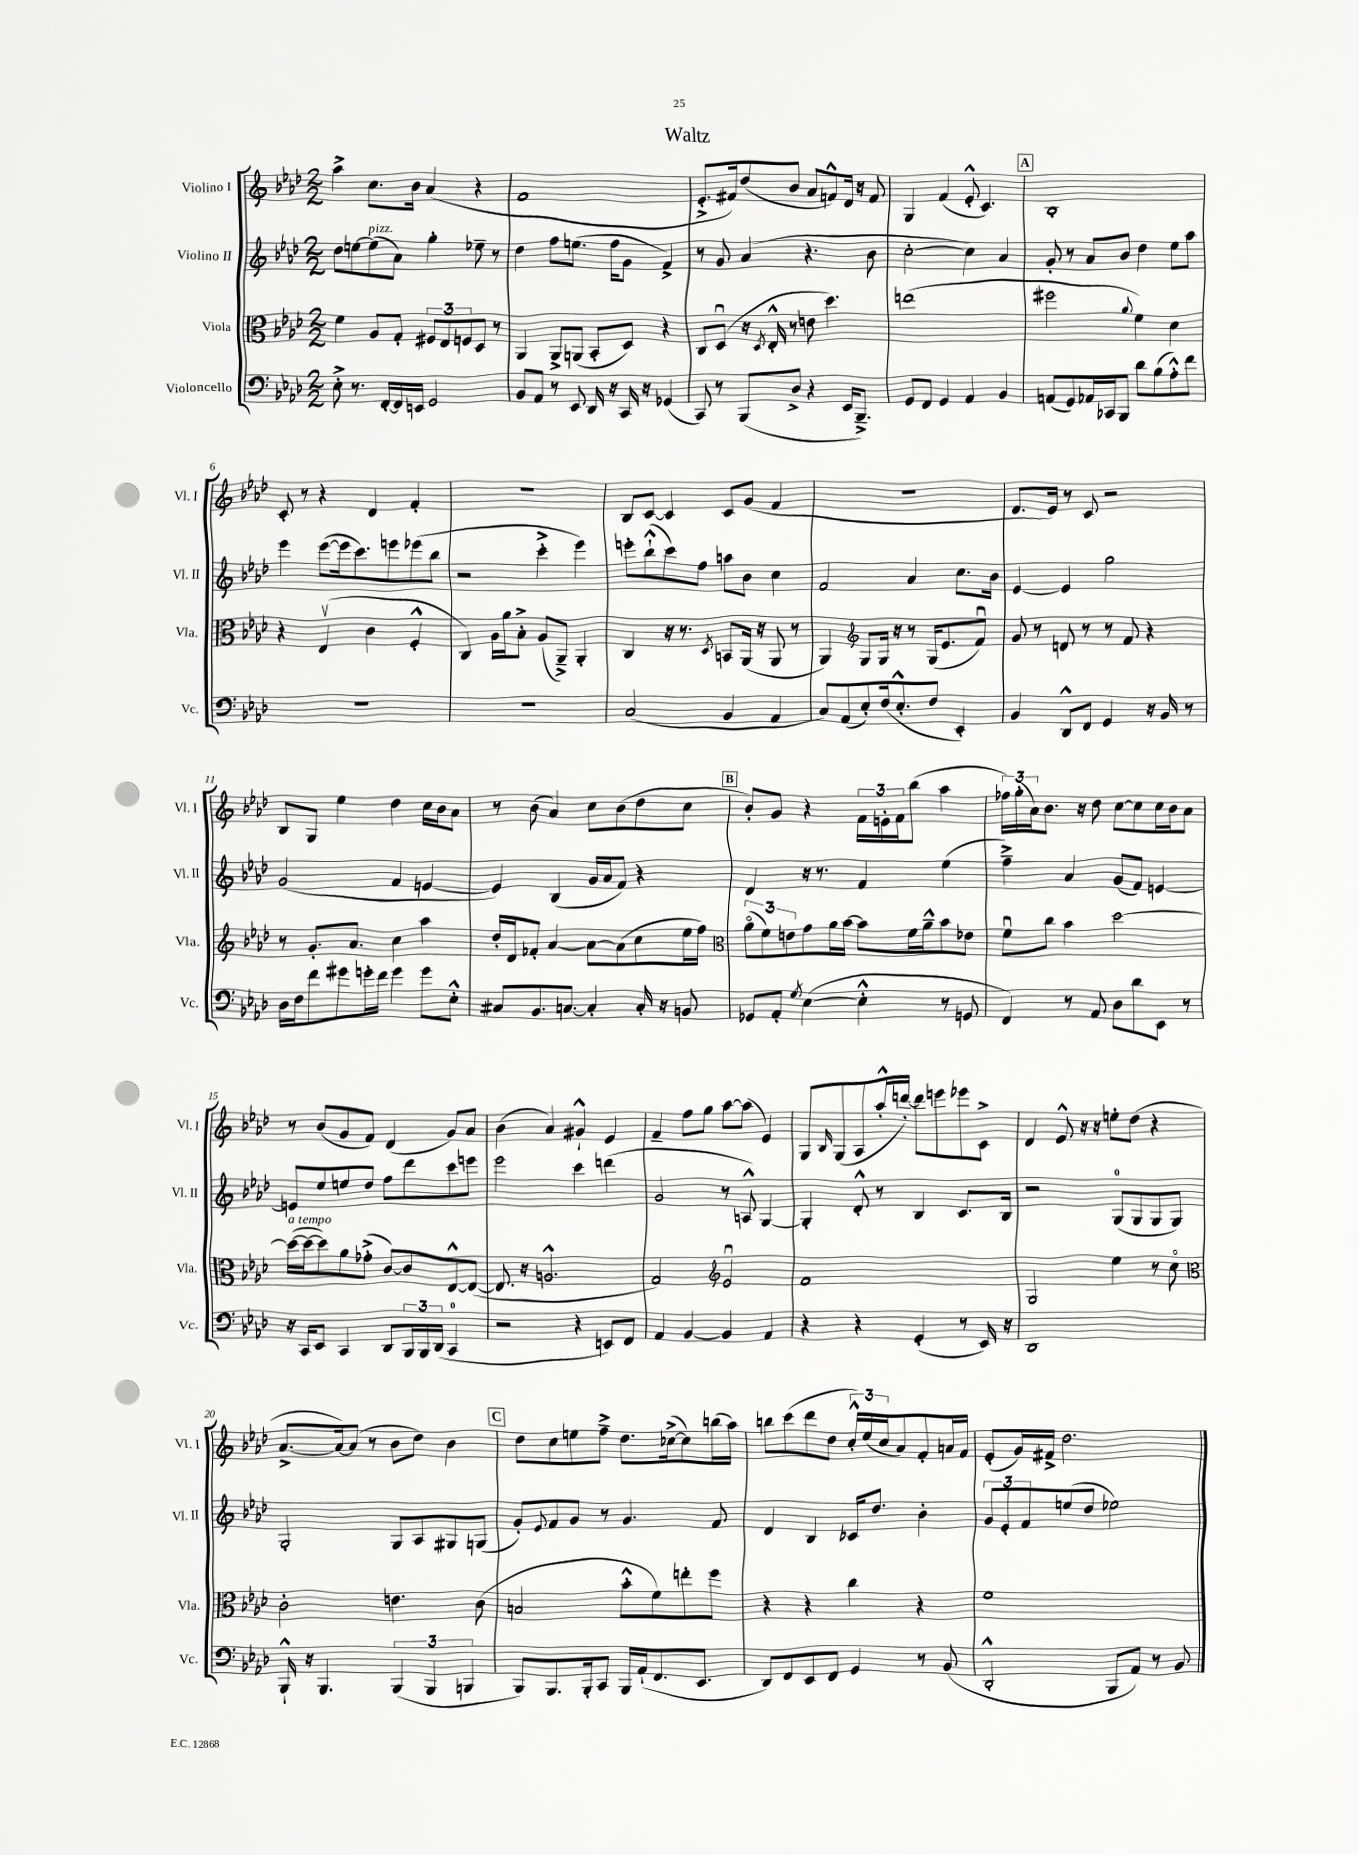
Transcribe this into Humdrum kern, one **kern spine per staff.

**kern	**kern	**kern	**kern
*staff4	*staff3	*staff2	*staff1
*clefF4	*clefC3	*clefG2	*clefG2
*k[b-e-a-d-]	*k[b-e-a-d-]	*k[b-e-a-d-]	*k[b-e-a-d-]
*M2/2	*M2/2	*M2/2	*M2/2
8E-'^	4f	8dd-	4aa-^
8.r	.	[8ee	.
.	8A-	(8ee]	8.cc
[16FF'	.	.	.
16FF]	8G'	8a-)	.
16EE	.	.	16b-
2GG	12F#	4gg'	(4a-
.	12E-	.	.
.	12F	.	.
.	8D-	8ee-~	4r
.	8r	8r	.
=	=	=	=
8BB-	4AA-	4dd-	1f
8AA-	.	.	.
8r	8AA-^	8ff	.
8EE-	(8AA	(8.ee	.
16DD-	8BB-'	.	.
16r	.	16ff	.
16CC	8D-)	8g	.
16r	.	.	.
(4GG-	4r	4f^)	.
=	=	=	=
8CC)	8C	8r	8.e-'^
8r	(8D-u	8g	.
.	.	.	16f#)
(8BBB-	16r	(4a-	(8dd-
.	8qD-	.	.
.	16E-'^^	.	.
8D-^	8r	.	8b-
4r	8e	4.r	8a-
.	4.dd-)	.	8f^^)
16EE-	.	.	16d-
8.BBB-~^)	.	.	16r
.	.	8b-	8f
=	=	=	=
8GG	(1ee	[2cc'	4G
8FF	.	.	.
4GG	.	.	(4f
4AA-	.	4cc])	8e-'^^
.	.	.	4.c)
4BB-	.	4a-	.
=	=	=	=
(8AA	2ff#	8g'	1B-'
8GG)	.	8r	.
16AA-	.	8a-	.
16CC-	.	.	.
8BBB-	.	8b-	.
.	8qqa-	.	.
8d-	4f)	4dd-	.
(8B-	.	.	.
8A-'^^)	4d-	8ee-	.
8f	.	8aa-	.
=	=	=	=
1r	4r	4eee-	8c'
.	.	.	8r
.	(4E-v	([8eee-	4r
.	.	16eee-]	.
.	.	8.ccc)	.
.	4c	.	4d-
.	.	8eee	.
.	4F'^^	(8eee-	4f'
.	.	8bb-	.
=	=	=	=
1r	4C)	2r	1r
.	16A-	.	.
.	16a-	.	.
.	8B-'^	.	.
.	(8A-	4ccc'^	.
.	8AA-~^)	.	.
.	4AA-'	4eee-)	.
=	=	=	=
(2C	4C	8eee'	8B-
.	.	(8bb-`^^	[8c
.	16r	8ccc)	4c]
.	8.r	.	.
.	.	8ff	.
.	8qD-	.	.
4BB-	8BB	8aa	8c
.	(16AA-	8b-	(8g
.	16r	.	.
4AA-	8AA-	4cc	4f
.	8r	.	.
=	=	=	=
8C)	4AA-)	2f	1r
(8AA-	.	.	.
*	*clefG2	*	*
8E-')	8G	.	.
(16F	16G	.	.
8.E-'^^	16r	.	.
.	8r	4a-	.
8F	(16G	.	.
.	8.e-	.	.
4EE-')	.	8.cc	.
.	8fu)	.	.
.	.	16b-	.
=	=	=	=
4BB-	8g	[4e-	8.d-
.	8r	.	.
.	.	.	16e-)
8DD-^^	8d	4e-]	8r
8FF	8r	.	8c
4GG	8r	2gg	2r
.	8f	.	.
16r	4r	.	.
16BB-	.	.	.
8r	.	.	.
=	=	=	=
16D-	8r	(2g	8B-
16F	.	.	.
8f	8.g'	.	8G
8g#	.	.	4ee-
.	8.a-	.	.
16g'	.	.	.
16f	.	.	.
4g	4cc	4f	4dd-
8g	4aa-	[4e	16cc
.	.	.	16b-
8E-'^^	.	.	8a-
=	=	=	=
8C#	16dd-'	4e])	8r
.	16d-	.	.
8.BB-	8f-'	.	(8b-
.	[4a-	(4B-	4a-)
[8.C	.	.	.
4C']	8a-_	16g	8cc
.	.	16a-	.
.	(8a-]	8f)	(8b-
16C'	8cc	4r	8dd-
16r	.	.	.
8BB	16ee-	.	8cc
.	16ff)	.	.
=	=	=	=
*	*clefC3	*	*
8GG-	(12a-o	4d-	8b-')
.	12f)	.	.
8AA-'	.	.	8g
.	12e	.	.
8qG	.	.	.
([4E-	8g	16r	4r
.	.	8.r	.
.	16a-	.	.
.	[16b-	.	.
4E-'^^]	8b-]	4f	24f
.	.	.	24e'
.	.	.	24f
.	16f	.	(8bb-
.	16a-~^^	.	.
8r	8b-	(4ee-	4aa-
8GG	8e-	.	.
=	=	=	=
4FF)	8fu	4ff~^)	24ff-)
.	.	.	(24gg'
.	.	.	24a-)
.	8cc	.	8.b-
8r	4b-	4a-	.
.	.	.	16r
8AA-	.	.	8dd-
8D-	[2dd-	(8g	[8cc
8d-	.	8f)	8cc]
8EE-	.	[4e	16cc
.	.	.	16b-
8r	.	.	8a-
=	=	=	=
16r	(16dd-_	8e]	8r
16CC	16dd-_	.	.
8EE-	8dd-])	8ee-	(8b-
4CC	8a-	8ee	8g
.	(8g-'^	8dd-	8f)
8DD-	[8c)	8ff	(4d-
24BBB-	8c]	8ddd-	.
24BBB-	.	.	.
(24DD-	.	.	.
4CC	[8E-^^	8ccc	8g)
.	(8E-_	8eee	8a-
=	=	=	=
2r	8.E-]	2eee-	(4b-
.	16r	.	.
.	2.A^^	.	4a-)
4r	.	4ccc	4g#`^^
8EE)	.	(4ddd	4e-
8FF	.	.	.
=	=	=	=
4AA-	2G)	2g	4f~
[4BB-	.	.	8ff
.	.	.	8gg
*	*clefG2	*	*
4BB-]	2e-u	8r	[8aa-
.	.	8A^^)	(8aa-]
4AA-	.	[4G	4e-)
=	=	=	=
4r	1f	4G']	8G
.	.	.	16qqB-
.	.	.	(8G
4r	.	8d-'^^	8A-
.	.	8r	16aa-'^^
.	.	.	[16ddd')
(4GG'	.	4B-	8ddd]
.	.	.	8eee
8r	.	8.c	8eee-
16EE-)	.	.	8c^
16r	.	16B-	.
=	=	=	=
1DD-	2G	2r	4d-
.	.	.	8e-^^
.	.	.	16r
.	.	.	16r
.	4ee-	(8G	8ee'
.	.	8G	(8dd-
.	8r	8G	4r
.	8cco	8G)	.
=	=	=	=
*	*clefC3	*	*
16BBB-`^^	2c'	2G'	[8.a-^
16r	.	.	.
4.BBB-	.	.	.
.	.	.	16a-_)
.	.	.	(8a-]
.	.	.	8r
(6BBB-	4.e	8G	8b-
.	.	8A-	8dd-)
6BBB-	.	.	.
.	.	8G#	4b-
6BBB	.	.	.
.	(8c	(8G	.
=	=	=	=
8BBB-)	2B	8g')	8dd-
.	.	8qqe-	.
8.BBB-	.	8f	8cc
.	.	8g	8ee
16BBB-'	.	.	.
8CC	.	8r	8ff~^
16BBB-	8b-'^^	4.g	8.dd-
(16AA-`	.	.	.
8.FF	8f)	.	.
.	.	.	([16cc-^
.	8ee'	.	8cc-])
8.EE-	.	.	.
.	8ff	8f	(16bb
.	.	.	16aa-)
=	=	=	=
8DD-)	4r	4d-	8bb
8FF	.	.	(8ccc
8EE-	4r	4B-	8ddd-
8FF	.	.	8dd-
4GG	4cc	16c-	24cc'^^)
.	.	.	(24ee-
.	.	8.dd-	.
.	.	.	24cc
.	.	.	8a-)
8r	4r	4b-'	8f'
(8BB-	.	.	16a
.	.	.	16f
=	=	=	=
2DD-'^^	1f	12g	(8e-'
.	.	12e-'	.
.	.	.	16g)
.	.	12f	.
.	.	.	16f#^
.	.	(8ee	2.dd-
.	.	8dd-	.
8BBB-	.	2ee-)	.
8AA-)	.	.	.
8r	.	.	.
8BB-	.	.	.
==	==	==	==
*-	*-	*-	*-
